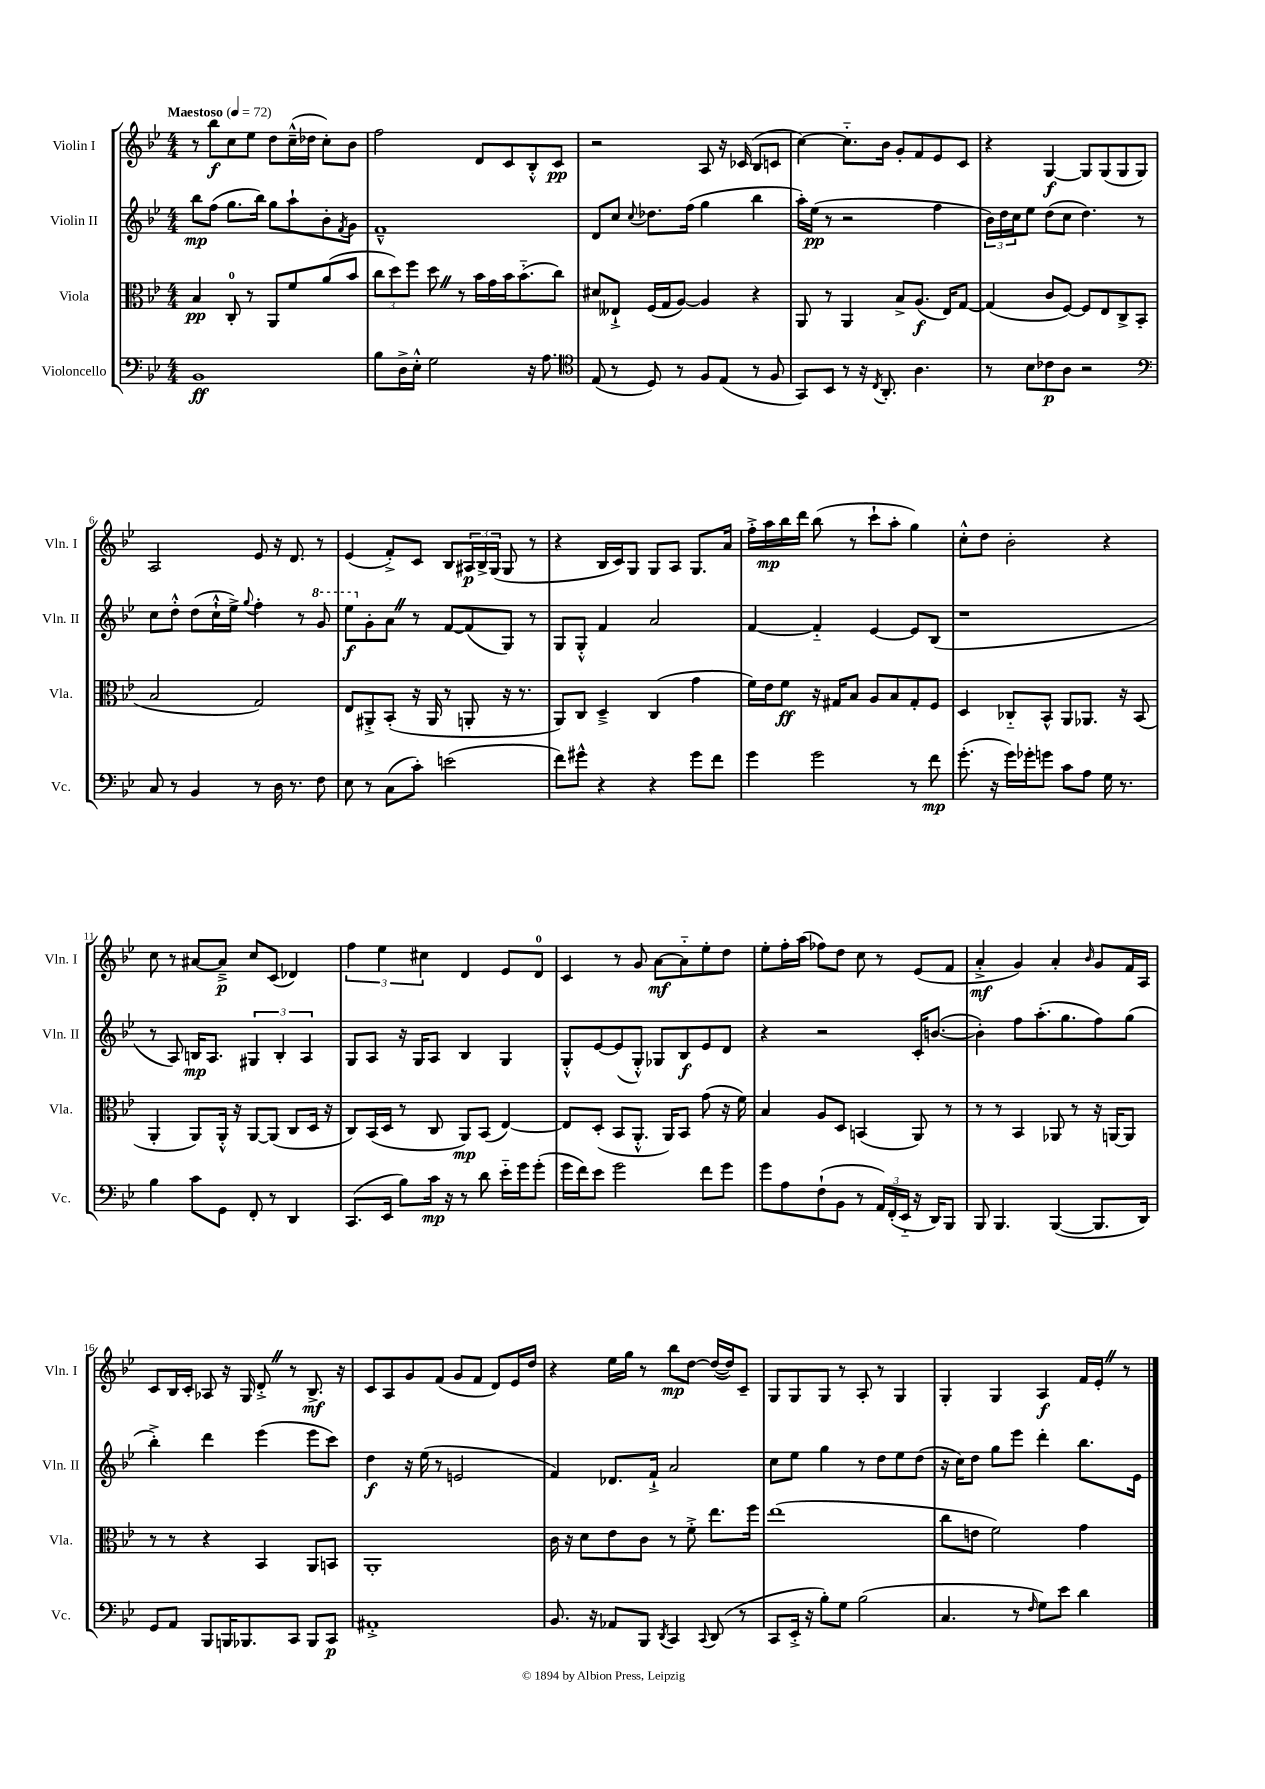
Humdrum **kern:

**kern	**dynam	**kern	**dynam	**kern	**dynam	**kern	**dynam
*part4	*part4	*part3	*part3	*part2	*part2	*part1	*part1
*staff4	*staff4	*staff3	*staff3	*staff2	*staff2	*staff1	*staff1
*I"Violoncello	*	*I"Viola	*	*I"Violin II	*	*I"Violin I	*
*I'Vc.	*	*I'Vla.	*	*I'Vln. II	*	*I'Vln. I	*
*clefF4	*	*clefC3	*	*clefG2	*	*clefG2	*
*k[b-e-]	*	*k[b-e-]	*	*k[b-e-]	*	*k[b-e-]	*
*M4/4	*	*M4/4	*	*M4/4	*	*M4/4	*
*MM72	*	*MM72	*	*MM72	*	*MM72	*
=1	=1	=1	=1	=1	=1	=1	=1
!	!	!	!	!	!	!LO:TX:a:B:t=Maestoso	!
1BB-	ff	4B-/	pp	8bb-\L	mp	8r	.
.	.	.	.	(8ff\J	.	8bb-\L	f
.	.	8C'/	.	8.gg\L	.	8cc\	.
.	.	8r	.	.	.	8ee-\J	.
.	.	.	.	16bb-\Jk)	.	.	.
.	.	8AA/L	.	8gg\L	.	8dd\L	.
.	.	8f/	.	8aa`\	.	(16cc~^^\L	.
.	.	.	.	.	.	16dd-X\JJ	.
.	.	(8a/	.	8b-'\	.	8cc'\L)	.
.	.	.	.	8qf/	.	.	.
.	.	8b-/J	.	8g\J	.	8b-\J	.
=2	=2	=2	=2	=2	=2	=2	=2
8B-\L	.	12cc\L	.	1f~^^	.	2ff\	.
.	.	12dd\)	.	.	.	.	.
16D^\L	.	.	.	.	.	.	.
.	.	12ff\J	.	.	.	.	.
16E-'^^\JJ	.	.	.	.	.	.	.
2G\	.	8ddZ\	.	.	.	.	.
.	.	8r	.	.	.	.	.
.	.	16b-\LL	.	.	.	8d/L	.
.	.	16g\	.	.	.	.	.
.	.	16b-\J	.	.	.	8c/	.
.	.	(8.b-\	.	.	.	.	.
16r	.	.	.	.	.	8B-'^^/	.
8.A\	.	.	.	.	.	.	.
.	.	8cc\J)	.	.	.	8c/J	pp
=3	=3	=3	=3	=3	=3	=3	=3
*clefC4	*	*	*	*	*	*	*
(8E-/	.	8d#X/L	.	8d/L	.	2r	.
8r	.	8E--X`^/J	.	8cc/J	.	.	.
.	.	.	.	8qqcc/	.	.	.
8D/)	.	(16F/LL	.	8.dd-X\L	.	.	.
.	.	16G/J	.	.	.	.	.
8r	.	[8A/J)	.	.	.	.	.
.	.	.	.	(16ff\Jk	.	.	.
8F/L	.	4A/]	.	4gg\	.	8A/	.
(8E-/J	.	.	.	.	.	16r	.
.	.	.	.	.	.	(16c-X/	.
8r	.	4r	.	4bb-\	.	8B-/L	.
8F/	.	.	.	.	.	8cn/J	.
=4	=4	=4	=4	=4	=4	=4	=4
8GG/L)	.	8AA/	.	16aa'\LL)	.	[4cc\)	.
.	.	.	.	(16ee-\JJ	pp	.	.
8BB-/J	.	8r	.	8r	.	.	.
8r	.	4AA/	.	2r	.	8.cc\L]	.
16r	.	.	.	.	.	.	.
8qC/	.	.	.	.	.	.	.
8.AA'/	.	.	.	.	.	16b-\Jk	.
.	.	8B-^/L	.	.	.	8g'/L	.
4.A\	.	(8.A/J	f	.	.	8f/	.
.	.	.	.	4ff\	.	8e-/	.
.	.	16E-/KL)	.	.	.	.	.
.	.	[8G/J	.	.	.	8c/J	.
=5	=5	=5	=5	=5	=5	=5	=5
8r	.	(4G/]	.	24b-\LL)	.	4r	.
.	.	.	.	24dd\	.	.	.
.	.	.	.	24cc\J	.	.	.
8B-\L	.	.	.	8ee-\J	.	.	.
8c-X\	p	8c/L	.	(8dd\L	.	[4G/	f
8A\J	.	[8F/J)	.	8cc\J	.	.	.
2r	.	8F/L]	.	4.dd\)	.	8G/L]	.
.	.	8E-/	.	.	.	(8G/	.
.	.	8C^/	.	.	.	8G/	.
.	.	(8BB-/J	.	8r	.	8G/J)	.
!!LO:LB:g=z
=6	=6	=6	=6	=6	=6	=6	=6
*clefF4	*	*	*	*	*	*	*
8C/	.	2B-/	.	8cc\L	.	2A/	.
8r	.	.	.	8dd'^^\J	.	.	.
4BB-/	.	.	.	(8dd\L	.	.	.
.	.	.	.	16cc`^^\L	.	.	.
.	.	.	.	16ee-^\JJ)	.	.	.
.	.	.	.	8qqgg/	.	.	.
8r	.	2G/)	.	4ff'\	.	8e-/	.
16D\	.	.	.	.	.	16r	.
8.r	.	.	.	.	.	8.d/	.
.	.	.	.	8r	.	.	.
*	*	*	*	*8va	*	*	*
8F\	.	.	.	8gg/	.	8r	.
=7	=7	=7	=7	=7	=7	=7	=7
8E-\	.	8E-/L	.	8eee-\L	f	(4e-/	.
*	*	*	*	*X8va	*	*	*
8r	.	8AA#X'^/	.	8g'\	.	.	.
(8C\L	.	(8BB-'/J	.	8aZ\J	.	8f'^/L)	.
8c'\J)	.	16r	.	8r	.	8c/J	.
.	.	16AA#/	.	.	.	.	.
(2en\	.	8r	.	[8f/L	.	8B-/L	.
.	.	8AAn'/	.	(8f/]	.	24A#X/L	p
.	.	.	.	.	.	24B-^/	.
.	.	.	.	.	.	(24G/JJ	.
.	.	16r	.	8G/J)	.	8G/	.
.	.	8.r	.	.	.	.	.
.	.	.	.	8r	.	8r	.
=8	=8	=8	=8	=8	=8	=8	=8
8f\L)	.	8AA/L)	.	8G/L	.	4r	.
8g#X^^\J	.	8C/J	.	8G'^^/J	.	.	.
4r	.	4D~^/	.	4f/	.	16B-/LL	.
.	.	.	.	.	.	16c/J)	.
.	.	.	.	.	.	8G/J	.
4r	.	(4C/	.	2a/	.	8G/L	.
.	.	.	.	.	.	8A/J	.
8g#\L	.	4g\	.	.	.	8.G/L	.
8f\J	.	.	.	.	.	.	.
.	.	.	.	.	.	16a/Jk	.
=9	=9	=9	=9	=9	=9	=9	=9
4g\	.	16f\LL)	.	[4f/	.	16ff'^\LL	.
.	.	16e-\J	.	.	.	16aa\	mp
.	.	8f\J	ff	.	.	16bb-\	.
.	.	.	.	.	.	16ddd\JJ	.
2g\	.	16r	.	4f/]	.	(8bb-\	.
.	.	16G#X/KL	.	.	.	.	.
.	.	8B-/J	.	.	.	8r	.
.	.	8A/L	.	[4e-/	.	8ccc`\L	.
.	.	8B-/	.	.	.	8aa'\J	.
8r	.	8G#'/	.	8e-/L]	.	4gg\)	.
8f\	mp	8F/J	.	(8B-/J	.	.	.
=10	=10	=10	=10	=10	=10	=10	=10
(8.g'\	.	4D/	.	1r	.	8cc'^^\L	.
.	.	.	.	.	.	8dd\J	.
16r	.	.	.	.	.	.	.
16g\LL)	.	8C-X/L	.	.	.	2b-'\	.
16g-X'\J	.	.	.	.	.	.	.
8gn\J	.	8BB-^^/J	.	.	.	.	.
8c\L	.	8AA/L	.	.	.	.	.
8A\J	.	8.AA-X/J	.	.	.	.	.
16G\	.	.	.	.	.	4r	.
8.r	.	16r	.	.	.	.	.
.	.	(8BB-/	.	.	.	.	.
!!LO:LB:g=z
=11	=11	=11	=11	=11	=11	=11	=11
4B-\	.	4AA'/	.	8r	.	8cc\	.
.	.	.	.	8A/)	.	8r	.
8c\L	.	8AA/L)	.	16Bn/KL	mp	[8a#X/L	.
.	.	.	.	8.A/J	.	.	.
8GG\J	.	16AA'^^/Jk	.	.	.	8a#~^/J]	p
.	.	16r	.	.	.	.	.
8FF'/	.	[8AA/L	.	6G#X/	.	8cc/L	.
8r	.	(8AA/J]	.	.	.	(8c/J	.
.	.	.	.	6B'/	.	.	.
4DD/	.	8C/L	.	.	.	4d-X/)	.
.	.	.	.	6A/	.	.	.
.	.	16D/Jk	.	.	.	.	.
.	.	16r	.	.	.	.	.
=12	=12	=12	=12	=12	=12	=12	=12
(8.CC/L	.	8C/L)	.	8G/L	.	6ff\	.
.	.	(16BB-/L	.	8A/J	.	.	.
.	.	.	.	.	.	6ee-\	.
16EE-/Jk	.	16D/JJ	.	.	.	.	.
8B-\L)	.	8r	.	16r	.	.	.
.	.	.	.	16G/KL	.	.	.
.	.	.	.	.	.	6cc#X\	.
16c\Jk	mp	8C/	.	8A/J	.	.	.
16r	.	.	.	.	.	.	.
8r	.	8AA/L)	mp	4B-/	.	4d/	.
8d\	.	(8BB-/J	.	.	.	.	.
16e-\LL	.	[4E-/)	.	4G/	.	8e-/L	.
16g\J	.	.	.	.	.	.	.
(8g'\J	.	.	.	.	.	8d/J	.
=13	=13	=13	=13	=13	=13	=13	=13
16g\LL	.	8E-/L]	.	8G'^^/L	.	4c/	.
16f\J)	.	.	.	.	.	.	.
8e-\J	.	(8D'/J	.	[8e-/	.	.	.
2g\	.	8BB-/L	.	(8e-/]	.	8r	.
.	.	8.AA'^^/J	.	8G'^^/J)	.	8g/	.
.	.	.	.	8G-X/L	.	[8a\L	mf
.	.	16AA/KL)	.	.	.	.	.
.	.	8BB-/J	.	8B-/	f	8a\]	.
8f\L	.	(8g\	.	8e-/	.	8ee-'\	.
8g\J	.	16r	.	8d/J	.	8dd\J	.
.	.	16f\)	.	.	.	.	.
=14	=14	=14	=14	=14	=14	=14	=14
8g\L	.	4B-/	.	4r	.	8ee-'\L	.
8A\	.	.	.	.	.	16ff'\L	.
.	.	.	.	.	.	(16aa\JJ	.
(8F`\	.	8A/L	.	2r	.	8ff-X\L)	.
8BB-\J	.	8D/J	.	.	.	8dd\J	.
8r	.	(4BBn/	.	.	.	8cc\	.
24AA/LL)	.	.	.	.	.	8r	.
(24FF'/	.	.	.	.	.	.	.
24EE-/JJ	.	.	.	.	.	.	.
16r	.	8AA/)	.	16c'/KL	.	(8e-/L	.
16DD/KL)	.	.	.	([8.bn/J	.	.	.
8BBB-/J	.	8r	.	.	.	8f/J	.
=15	=15	=15	=15	=15	=15	=15	=15
8BBB-/	.	8r	.	4b'\])	.	4a'^/	mf
4.BBB-/	.	8r	.	.	.	.	.
.	.	4BB-/	.	8ff\L	.	4g/)	.
.	.	.	.	(8.aa'\	.	.	.
([4BBB-/	.	8AA-X/	.	.	.	4a'/	.
.	.	.	.	8.gg\	.	.	.
.	.	8r	.	.	.	.	.
.	.	.	.	.	.	16qqb-/	.
8.BBB-/L]	.	16r	.	8ff\)	.	8g/L	.
.	.	[16AAn/KL	.	.	.	.	.
.	.	8AA/J]	.	(8gg\J	.	16f/L	.
16DD/Jk)	.	.	.	.	.	16A/JJ	.
!!LO:LB:g=z
=16	=16	=16	=16	=16	=16	=16	=16
8GG/L	.	8r	.	4bb-'^\)	.	8c/L	.
8AA/J	.	8r	.	.	.	16B-/L	.
.	.	.	.	.	.	16c'/JJ	.
8BBB-/L	.	4r	.	4ddd\	.	8A-X/	.
16BBBn/K	.	.	.	.	.	16r	.
8.BBB-X/	.	.	.	.	.	16G/	.
.	.	4BB-/	.	(4eee-\	.	8d'^Z/	.
8CC/J	.	.	.	.	.	8r	.
8BBB-/L	.	8AA/L	.	8eee-\L	.	8.B-^/	mf
8CC/J	p	8BBn/J	.	8ccc\J)	.	.	.
.	.	.	.	.	.	16r	.
=17	=17	=17	=17	=17	=17	=17	=17
1AA#X'^	.	1AA'	.	4dd\	f	8c/L	.
.	.	.	.	.	.	8A/	.
.	.	.	.	16r	.	8g/	.
.	.	.	.	(16ee-\	.	.	.
.	.	.	.	8r	.	(8f/J	.
.	.	.	.	2en/	.	8g/L	.
.	.	.	.	.	.	8f/J	.
.	.	.	.	.	.	8d/L)	.
.	.	.	.	.	.	16e-/L	.
.	.	.	.	.	.	16dd/JJ	.
=18	=18	=18	=18	=18	=18	=18	=18
8.BB-/	.	16c\	.	4f/)	.	4r	.
.	.	16r	.	.	.	.	.
.	.	8d\L	.	.	.	.	.
16r	.	.	.	.	.	.	.
8AA-X/L	.	8e-\	.	8.d-X/L	.	16ee-\LL	.
.	.	.	.	.	.	16gg\JJ	.
8BBB-/J	.	8c\J	.	.	.	8r	.
.	.	.	.	16f`^/Jk	.	.	.
8qDD/	.	.	.	.	.	.	.
4CC/	.	8r	.	2a/	.	8bb-\L	mp
.	.	8f'^\	.	.	.	[8dd\J	.
8qqCC/	.	.	.	.	.	.	.
(8DD/	.	8.ee-\L	.	.	.	(16dd/LL_	.
.	.	.	.	.	.	16dd/J])	.
8r	.	.	.	.	.	8c~/J	.
.	.	16ff\Jk	.	.	.	.	.
=19	=19	=19	=19	=19	=19	=19	=19
8CC/L	.	(1ee-	.	8cc\L	.	8G/L	.
16EE-'^/Jk	.	.	.	8ee-\J	.	8G/	.
16r	.	.	.	.	.	.	.
8B-'\L)	.	.	.	4gg\	.	8G/J	.
8G\J	.	.	.	.	.	8r	.
(2B-\	.	.	.	8r	.	8A'/	.
.	.	.	.	8dd\L	.	8r	.
.	.	.	.	8ee-\	.	4G/	.
.	.	.	.	(8dd\J	.	.	.
=20	=20	=20	=20	=20	=20	=20	=20
4.C/	.	8cc\L	.	16r	.	4G'/	.
.	.	.	.	16cc\KL)	.	.	.
.	.	8en\J	.	8dd\J	.	.	.
.	.	2f\)	.	8gg\L	.	4G/	.
8r	.	.	.	8eee-\J	.	.	.
16qqF/	.	.	.	.	.	.	.
8G\L)	.	.	.	4ddd'\	.	4A/	f
8e-\J	.	.	.	.	.	.	.
4d\	.	4g\	.	8.bb-\L	.	16f/LL	.
.	.	.	.	.	.	16e-'Z/JJ	.
.	.	.	.	.	.	8r	.
.	.	.	.	16e-\Jk	.	.	.
==	==	==	==	==	==	==	==
*-	*-	*-	*-	*-	*-	*-	*-
